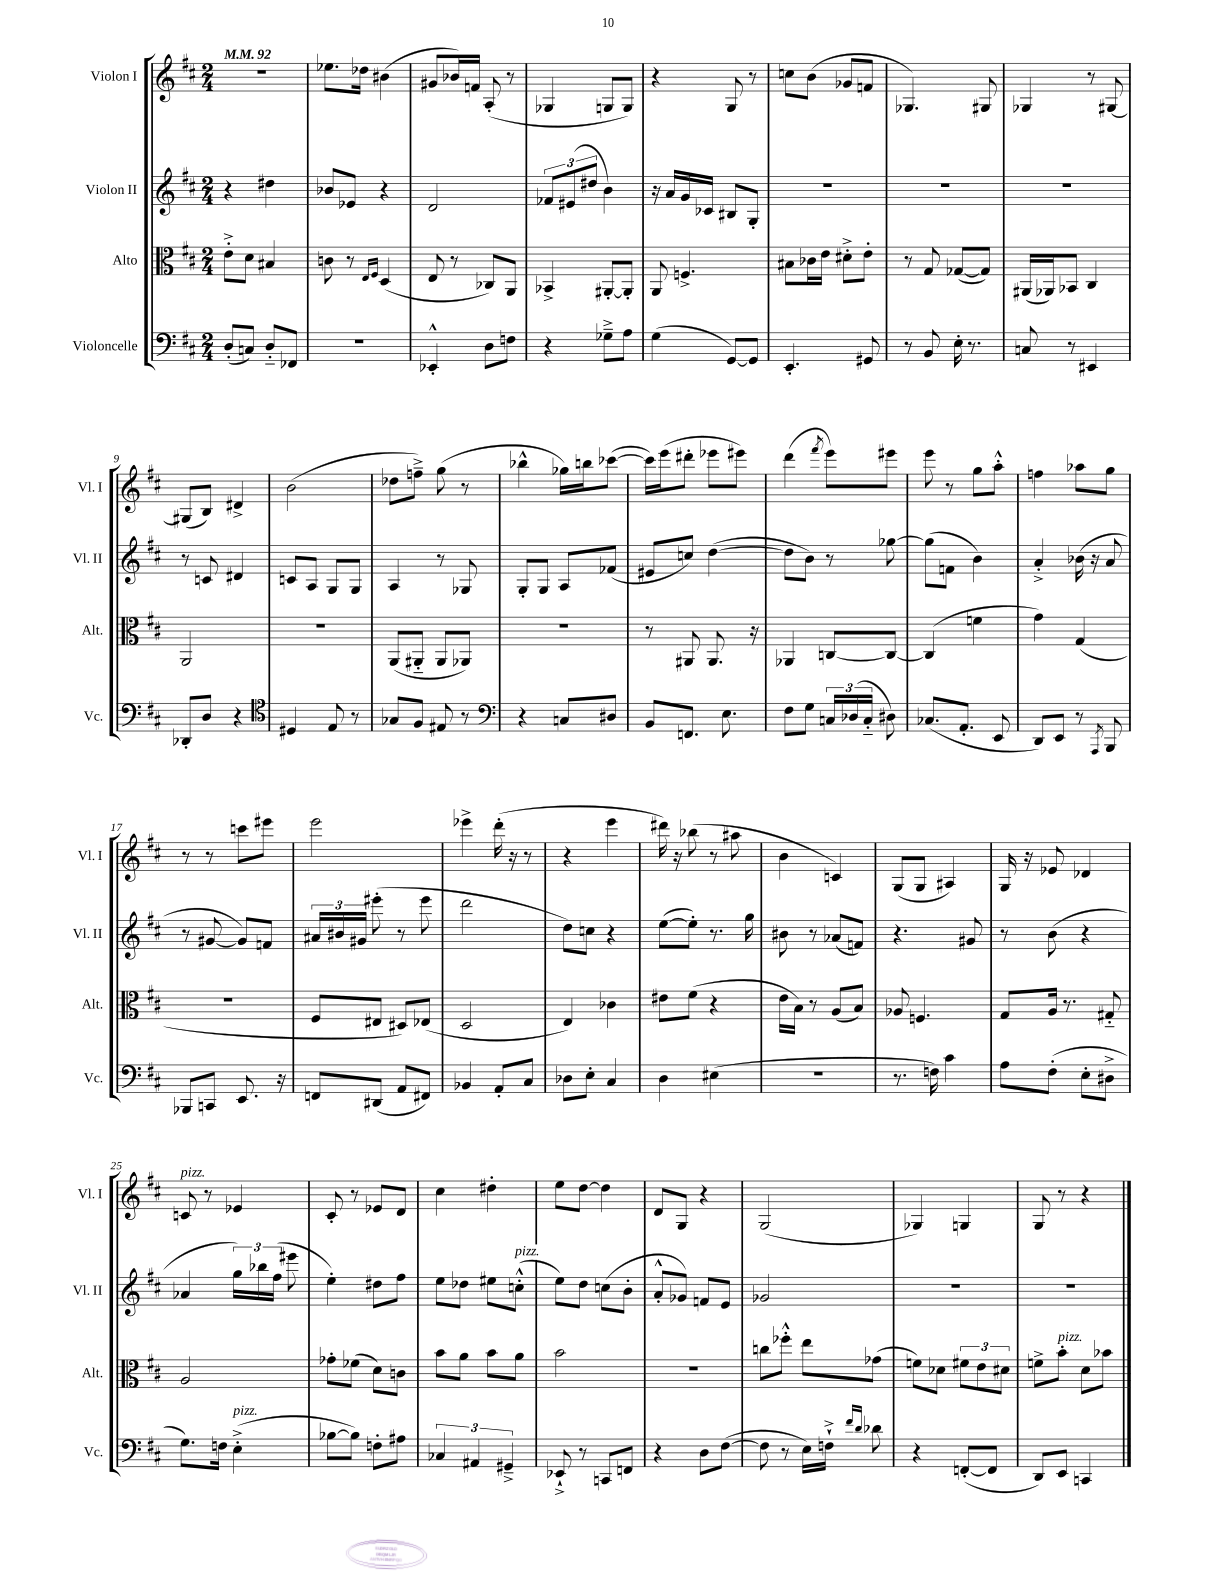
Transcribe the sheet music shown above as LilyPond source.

<<
\new StaffGroup <<
\new Staff = "s0" \with { instrumentName = "Violon I" shortInstrumentName = "Vl. I" } {
    \clef treble \key d \major \numericTimeSignature \time 2/4 \tempo 4 = 92
    \autoBeamOff r2 |
    ees''8.[ des''16] bis'4( |
    gis'8[ bes'16) f'16] a8-.( r8 |
    ges4 g8[ g8]) |
    r4 g8 r8 |
    c''8[ b'8]( ges'8[ f'8] |
    ges4.) gis8 |
    ges4 r8 gis8~ |
    gis8[( b8]) dis'4-> |
    b'2( |
    des''8[ f''8]--->) g''8( r8 |
    bes''4-^ ges''16[) b''16 ces'''8]~( |
    ces'''16[) e'''16( dis'''8]-. ees'''8[ eis'''8]) |
    d'''4( \acciaccatura { fis'''8 } e'''8[) eis'''8] |
    e'''8 r8 g''8[ a''8]-.-^ |
    f''4 aes''8[ g''8] |
    r8 r8 c'''8[ eis'''8] |
    e'''2 |
    ees'''4-> d'''16-.( r16 r8 |
    r4 e'''4 |
    dis'''16) r16 bes''8( r8 ais''8 |
    b'4 c'4) |
    g8[( g8] ais4) |
    g16 r16 ees'8 des'4 |
    c'8^\markup { \italic "pizz." } r8 ees'4 |
    cis'8-. r8 ees'8[ d'8] |
    cis''4 dis''4-. |
    e''8[ d''8]~ d''4 |
    d'8[ g8] r4 |
    g2( |
    ges4) g4 |
    g8 r8 r4 \bar "|." |
}
\new Staff = "s1" \with { instrumentName = "Violon II" shortInstrumentName = "Vl. II" } {
    \clef treble \key d \major \numericTimeSignature \time 2/4
    \autoBeamOff r4 dis''4 |
    bes'8[ ees'8] r4 |
    d'2 |
    \tuplet 3/2 { fes'8[ eis'8( dis''8] } b'4) |
    r16 a'16[ g'16 ces'16] bis8[ g8]-. |
    R2 |
    R2 |
    r2 |
    r8 c'8 dis'4 |
    c'8[ a8] g8[ g8] |
    a4 r8 ges8 |
    g8[-. g8] a8[ fes'8]( |
    eis'8[ c''8]) d''4~( |
    d''8[ b'8]) r8 ges''8~ |
    ges''8[( f'8] b'4) |
    a'4-.-> bes'16( r16 a'8 |
    r8 gis'8~ gis'8[) f'8] |
    \tuplet 3/2 { ais'16[ bis'16 gis'16] } eis'''8-.( r8 eis'''8 |
    d'''2 |
    d''8[) c''8] r4 |
    e''8[~( e''8]-.) r8. g''16 |
    bis'8 r8 aes'8[( f'8]) |
    r4. gis'8 |
    r8 b'8( r4 |
    aes'4 \tuplet 3/2 { g''16[) bes''16 fis''16]( } eis'''8 |
    e''4-.) dis''8[ fis''8] |
    e''8[ des''8] eis''8[ c''8]-.-^^\markup { \italic "pizz." }( |
    e''8[) d''8] c''8[( b'8]-. |
    a'8[-.-^ ges'8]) f'8[ e'8] |
    ges'2 |
    r2 |
    R2 \bar "|." |
}
\new Staff = "s2" \with { instrumentName = "Alto" shortInstrumentName = "Alt." } {
    \clef alto \key d \major \numericTimeSignature \time 2/4
    \autoBeamOff e'8[-.-> d'8] bis4 |
    c'8 r8 \grace { e16[ fis16] } d4( |
    e8 r8 ces8[) a,8] |
    bes,4-> ais,8[~-. ais,8]-. |
    a,8 f4.-> |
    bis8[ ces'16 e'16] dis'8[-.-> e'8]-. |
    r8 g8 ges8[~( ges8]) |
    ais,16[( aes,16) bes,8] cis4 |
    a,2 |
    R2 |
    a,8[( ais,8]-_ ais,8[ aes,8]) |
    R2 |
    r8 ais,8 ais,8. r16 |
    aes,4 c8[~ c8]~ |
    c4( f'4 |
    g'4) g4( |
    r2 |
    fis8[ eis8] dis8[) ees8]( |
    d2 |
    e4) ces'4 |
    eis'8[ fis'8]( r4 |
    e'16[ b16]) r8 a8[( b8]) |
    aes8 f4. |
    g8[ a16] r8. gis8-_ |
    a2 |
    ges'8[-. fes'8]( d'8[) c'8] |
    b'8[ a'8] b'8[ a'8] |
    b'2 |
    R2 |
    c''8[ fes''8]-.-^ e''8[ ges'8]( |
    f'8[) des'8] \tuplet 3/2 { fis'8[ e'8 dis'8] } |
    f'8[-> b'8]-.^\markup { \italic "pizz." } d'8[ bes'8] \bar "|." |
}
\new Staff = "s3" \with { instrumentName = "Violoncelle" shortInstrumentName = "Vc." } {
    \clef bass \key d \major \numericTimeSignature \time 2/4
    \autoBeamOff d8[-.( c8]) d8[-_ fes,8] |
    r2 |
    ees,4-.-^ d8[ f8] |
    r4 ges8[---> a8] |
    g4( g,8[~) g,8] |
    e,4.-. gis,8 |
    r8 b,8 e16-. r8. |
    c8 r8 eis,4 |
    des,8[-. d8] r4 |
    \clef tenor dis4 e8 r8 |
    ges8[ fis8] eis8 r8 |
    \clef bass r4 c8[ dis8] |
    b,8[ f,8.] e8. |
    fis8[ g8] \tuplet 3/2 { c16[ des16( c16]-_ } dis8) |
    ces8.[( a,8.]-. e,8 |
    d,8[) e,8] r8 \acciaccatura { a,,8 } b,,8 |
    bes,,8[ c,8] e,8. r16 |
    f,8[ dis,8]( a,8[ fis,8]) |
    bes,4 a,8[-. cis8] |
    des8[ e8]-. cis4 |
    d4 eis4( |
    R2 |
    r8. f16) cis'4 |
    a8[ fis8]-.( e8[-. dis8]-> |
    g8.[) f16] e4-.->^\markup { \italic "pizz." }( |
    bes8[~ bes8]) f8[-. ais8] |
    \tuplet 3/2 { ces4 ais,4 gis,4---> } |
    ees,8-!-> r8 c,8[ f,8] |
    r4 d8[ fis8]~( |
    fis8 r8 e16[) f16]-!-> \grace { fis'16[ d'16] } des'8 |
    r4 f,8[~-.( f,8] |
    d,8[) e,8] c,4 \bar "|." |
}
>>
>>
